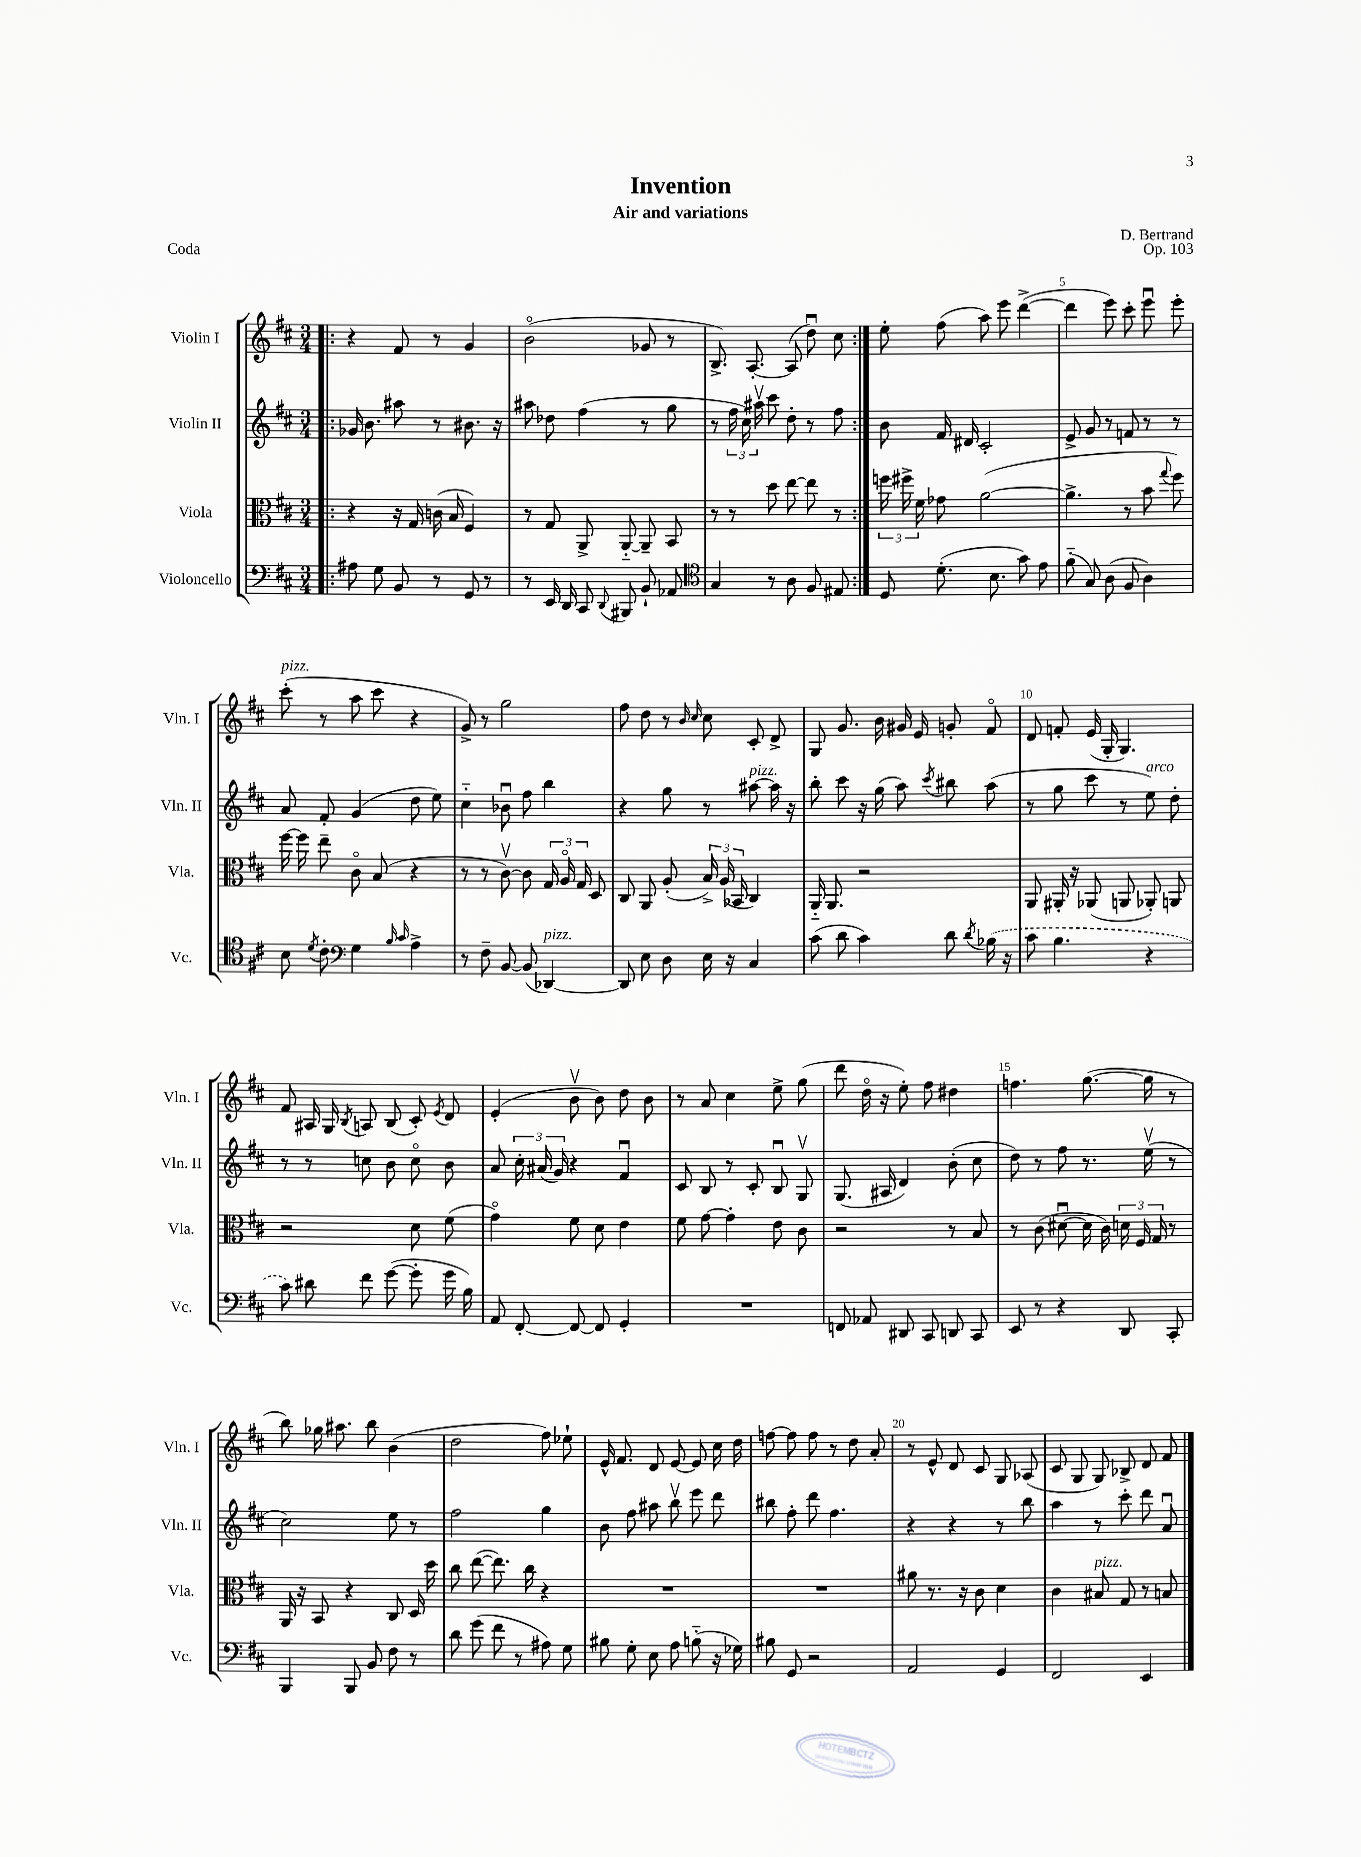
\header { title = "Invention" composer = "D. Bertrand" subtitle = "Air and variations" opus = "Op. 103" piece = "Coda" }
<<
\new StaffGroup <<
\new Staff = "s0" \with { instrumentName = "Violin I" shortInstrumentName = "Vln. I" } {
    \clef treble \key d \major \numericTimeSignature \time 3/4
    \autoBeamOff \repeat volta 2 { \bar ".|:" r4 fis'8 r8 g'4 |
    b'2\flageolet( ges'8 r8 |
    b8.->) a8.~-. a8( d''8\downbow) cis''8 | }
    e''8-. fis''8( a''8) e'''8 d'''4~->( |
    d'''4 e'''8) cis'''8-. e'''8\downbow e'''8-. |
    cis'''8-.^\markup { \italic "pizz." }( r8 a''8 cis'''8 r4 |
    g'8->) r8 g''2 |
    fis''8 d''8 r8 \grace { b'16 cis''16 } cis''8 cis'8-. d'8-> |
    g8 g'8. b'16 gis'16 e'16 g'8-. fis'8\flageolet |
    d'8 f'8-. e'16( g16-. g4.) |
    fis'8 ais16 g16 \acciaccatura { b8 } a8 b8( cis'8-.) \acciaccatura { e'8 } d'8 |
    e'4-.( b'8\upbow b'8) d''8 b'8 |
    r8 a'8 cis''4 e''8-> g''8( |
    d'''8 d''16\flageolet r16 e''8-.) fis''8 dis''4 |
    f''4. g''8.~( g''16 r8 |
    b''8) ges''16 ais''8. b''8 b'4( |
    d''2 fis''8) ees''8-! |
    e'16-^ fis'8. d'8 e'8~ e'8 cis''16 d''16 |
    f''8~ f''8 f''8 r8 d''8 a'8-. |
    r8 e'8-^ d'8 cis'8 g8 aes8( |
    cis'8 g8 g8) bes8-> d'8 fis'8 \bar "|." |
}
\new Staff = "s1" \with { instrumentName = "Violin II" shortInstrumentName = "Vln. II" } {
    \clef treble \key d \major \numericTimeSignature \time 3/4
    \autoBeamOff \repeat volta 2 { \bar ".|:" ges'16 b'8. ais''8 r8 bis'8. r16 |
    ais''8 des''8 fis''4( r8 g''8 |
    r8 \tuplet 3/2 { fis''16 cis''16) ais''16\upbow } cis'''8 d''8-. r8 fis''8 | }
    b'8 fis'16 dis'16 cis'2-. |
    e'8-> g'8 r8 f'8 r8 r8 |
    a'8 fis'8-. g'4( d''8 e''8) |
    cis''4-_ bes'8\downbow fis''8 b''4 |
    r4 g''8 r8 ais''8~^\markup { \italic "pizz." } ais''16 r16 |
    b''8-. cis'''8 r16 g''16( a''8) \acciaccatura { cis'''8 } bis''8 a''8( |
    r8 g''8 cis'''8 r8 e''8^\markup { \italic "arco" }) d''8-. |
    r8 r8 c''8 b'8 c''8\flageolet b'8 |
    a'8 \tuplet 3/2 { cis''16-. ais'16( g'16) } r4 fis'4\downbow |
    cis'8 b8 r8 cis'8-. b8\downbow g8\upbow |
    g8.( ais16 d'4) b'8-.( cis''8 |
    d''8) r8 fis''8 r8. e''16\upbow( r8 |
    cis''2) e''8 r8 |
    fis''2 g''4 |
    b'8 fis''8 ais''8 b''8\upbow e'''8 d'''8 |
    bis''8 fis''8-. d'''8 fis''4. |
    r4 r4 r8 b''8 |
    a''4 r8 cis'''8-. d'''8 a'8\downbow \bar "|." |
}
\new Staff = "s2" \with { instrumentName = "Viola" shortInstrumentName = "Vla." } {
    \clef alto \key d \major \numericTimeSignature \time 3/4
    \autoBeamOff \repeat volta 2 { \bar ".|:" r4 r16 g16 c'16( b16 fis4) |
    r8 g8 a,8-> a,8~-_ a,8-- b,8 |
    r8 r8 d''8 e''8~ e''8 r8 | }
    \tuplet 3/2 { f''16 fis''16-> fis'16 } ges'8 a'2~( |
    a'4.-> r8 b'8 \appoggiatura { g''8 } fis''8) |
    fis''16~ fis''16 e''8-- cis'8\flageolet b8( r4 |
    r8 r8 cis'8~\upbow) cis'8 \tuplet 3/2 { g16 a16\flageolet g16 } d8 |
    cis8 a,8 a8-.( \tuplet 3/2 { b16->) a16( bes,16 } cis4) |
    a,16-_ a,8. r2 |
    a,8 ais,16-. r16 aes,8( a,8 aes,8-.) a,8 |
    r2 d'8 fis'8( |
    g'4\flageolet) fis'8 d'8 e'4 |
    fis'8 g'8~ g'4-. e'8 cis'8 |
    r2 r8 b8 |
    r8 cis'8( dis'8~\downbow dis'16 cis'16) \tuplet 3/2 { d'16 fis16 g16 } r8 |
    a,16 r16 b,8 r4 cis8 d16 d''16 |
    cis''8 e''8~( e''8.) cis''16 r4 |
    R2. |
    R2. |
    ais'8 r8. r16 cis'8 d'4 |
    cis'4 bis8^\markup { \italic "pizz." } g8 r8 b8 \bar "|." |
}
\new Staff = "s3" \with { instrumentName = "Violoncello" shortInstrumentName = "Vc." } {
    \clef bass \key d \major \numericTimeSignature \time 3/4
    \autoBeamOff \repeat volta 2 { \bar ".|:" ais8 g8 b,8 r8 g,8 r8 |
    r8 e,16 d,16 cis,8 \appoggiatura { d,8 } bis,,8 b,8-! aes,8 |
    \clef tenor g4 r8 a8 fis8 eis8 | }
    d8 d'8.-.( b8. g'8) e'8 |
    fis'8-_( g8) a8( fis8 a4) |
    b8 \acciaccatura { d'8 } cis'8-. \clef bass g4 \grace { b16 cis'16 } a4-> |
    r8 fis8-- b,8~ b,8( des,4~^\markup { \italic "pizz." }) |
    des,8 e8 d8 e16 r16 cis4 |
    cis'8( d'8 cis'4) d'8 \acciaccatura { d'8 } \once \slurDashed bes16( r16 |
    cis'8 b4. r4 |
    cis'8) dis'8 fis'8 g'8~( g'8-. g'16 b16) |
    a,8 fis,8~-. fis,8~ fis,8 g,4-. |
    R2. |
    f,8 aes,8 dis,8 cis,8 d,8 cis,8 |
    e,8 r8 r4 d,8 cis,8-. |
    b,,4 b,,8 b,8 fis8 r8 |
    d'8 g'8( fis'8 r8 ais8) g8 |
    bis8 g8-. e8 a8 b8-_( r16 ges16) |
    bis8 g,8 r2 |
    a,2 g,4 |
    fis,2 e,4 \bar "|." |
}
>>
>>
\layout { \context { \Score \override BarNumber.break-visibility = ##(#f #t #t) barNumberVisibility = #(every-nth-bar-number-visible 5) } }
